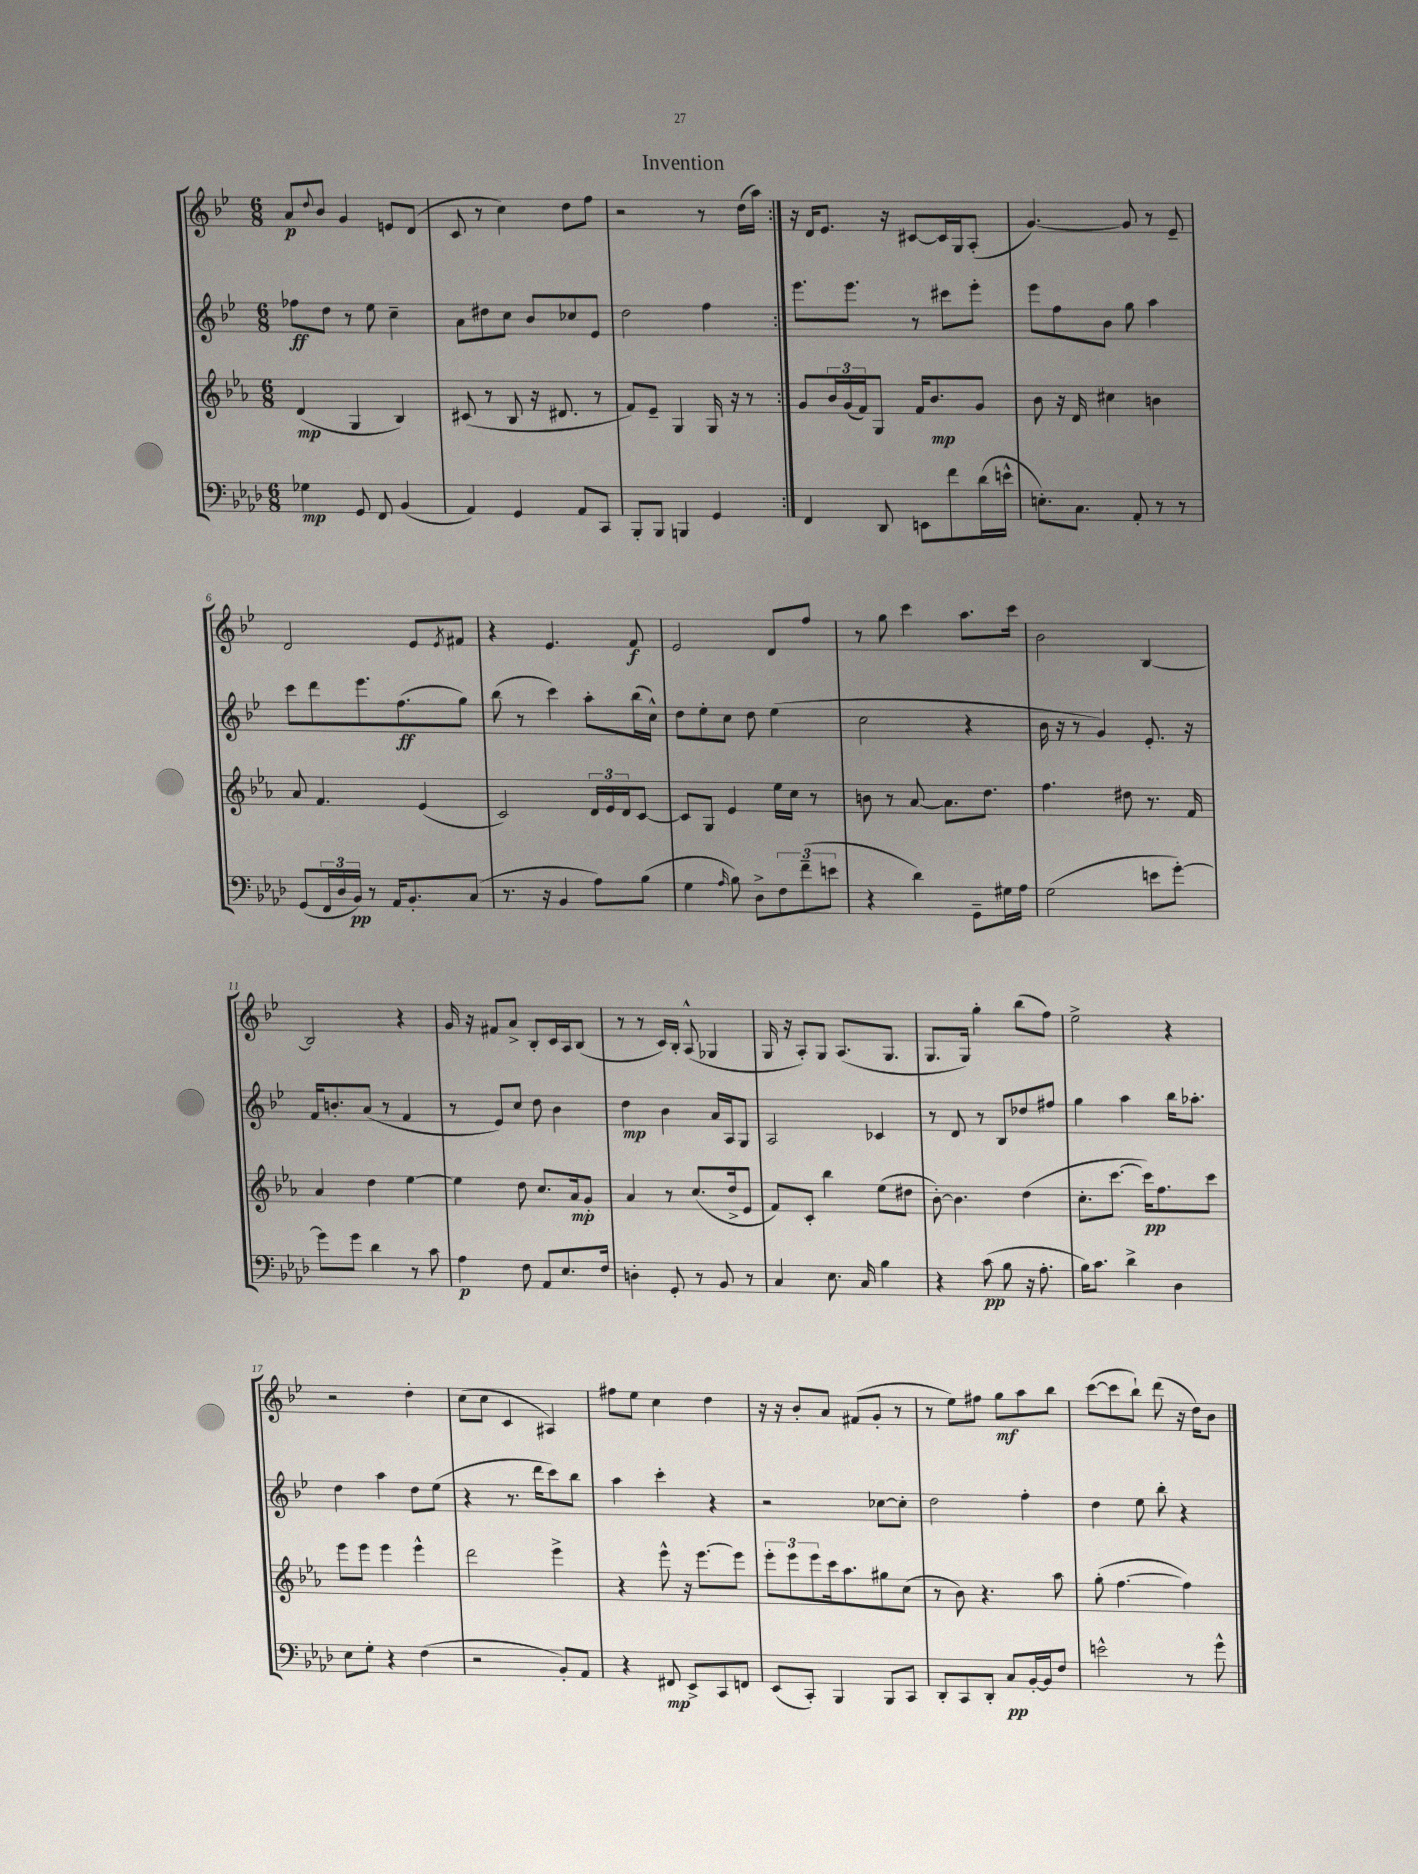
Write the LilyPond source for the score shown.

\header { title = "Invention" }
<<
\new StaffGroup <<
\new Staff = "s0" {
    \clef treble \key bes \major \numericTimeSignature \time 6/8
    \repeat volta 2 { a'8\p \appoggiatura { d''8 } bes'8 g'4 e'8 d'8( |
    c'8 r8 c''4) d''8 f''8 |
    r2 r8 d''16( a''16) | }
    r16 d'16 ees'8. r16 cis'8~ cis'16 g16 a8-.( |
    g'4.~) g'8 r8 ees'8-- |
    d'2 ees'8 \acciaccatura { ees'8 } fis'8 |
    r4 ees'4. f'8\f |
    ees'2 d'8 f''8 |
    r8 g''8 c'''4 a''8. c'''16 |
    bes'2 bes4~ |
    bes2 r4 |
    g'16 r16 fis'8 a'8-> bes8-. c'16 a16 bes8( |
    r8 r8 c'16) bes16-. a8-^( ges4 |
    g16 r16 a8-.) g8 a8.( g8. |
    g8. g16) g''4-. bes''8( f''8) |
    ees''2-> r4 |
    r2 d''4-. |
    c''8( c''8 c'4 ais4) |
    fis''8 ees''8 c''4 d''4 |
    r16 r16 bes'8-. a'8 fis'8( g'8-. r8 |
    r8 ees''8) fis''8 g''8\mf a''8 bes''8 |
    c'''8~( c'''8 bes''8-!) d'''8( r16 d''16) bes'8 \bar "|." |
}
\new Staff = "s1" {
    \clef treble \key bes \major \numericTimeSignature \time 6/8
    \repeat volta 2 { fes''8\ff d''8 r8 ees''8 c''4-- |
    a'8 dis''8 c''8 bes'8 ces''8 ees'8 |
    d''2 f''4 | }
    ees'''8. ees'''8. r8 cis'''8 ees'''8-. |
    ees'''8 f''8 bes'8 g''8 a''4 |
    c'''8 d'''8 ees'''8. f''8.\ff( g''8) |
    bes''8( r8 c'''4) a''8-. bes''16( c''16-^) |
    d''8 ees''8-. c''8 d''8 ees''4( |
    c''2 r4 |
    bes'16 r16 r8 g'4) ees'8.-. r16 |
    f'16 b'8.-. a'8( r8 f'4 |
    r8 ees'8) c''8 d''8 bes'4 |
    d''4\mp bes'4 a'16 a16 g8 |
    a2 ces'4 |
    r8 d'8 r8 bes8 des''8 fis''8 |
    g''4 a''4 bes''16 aes''8.-. |
    d''4 a''4 d''8 ees''8( |
    r4 r8. d'''16 c'''8) bes''8 |
    a''4 c'''4-. r4 |
    r2 ces''8~ ces''8-. |
    d''2 f''4-. |
    d''4 ees''8 bes''8-. r4 \bar "|." |
}
\new Staff = "s2" {
    \clef treble \key ees \major \numericTimeSignature \time 6/8
    \repeat volta 2 { d'4\mp( g4 bes4) |
    cis'8( r8 bes8 r16 dis'8. r8 |
    f'8) ees'8-- g4 g16 r16 r8 | }
    g'8 \tuplet 3/2 { bes'16 g'16( f'16) } g8 f'16 bes'8.\mp g'8 |
    bes'8 r16 d'16 cis''4 b'4 |
    aes'8 f'4. ees'4( |
    c'2) \tuplet 3/2 { d'16 ees'16 d'16 } c'8~ |
    c'8 g8 ees'4 ees''16 c''16 r8 |
    b'8 r8 aes'8~ aes'8. d''8. |
    f''4. dis''8 r8. f'16 |
    aes'4 d''4 ees''4~ |
    ees''4 d''8 c''8. aes'16\mp g'8-. |
    aes'4 r8 c''8.( d''16-> ees'8 |
    f'8) c'8-. bes''4 ees''8( dis''8 |
    bes'8~-.) bes'4. d''4( |
    c''8.-. c'''8.~ c'''16\pp) f''8. c'''8 |
    ees'''8 ees'''8 ees'''4 ees'''4-^ |
    d'''2 ees'''4-> |
    r4 ees'''8-^ r16 ees'''8.~ ees'''8 |
    \tuplet 3/2 { ees'''8-. ees'''8 ees'''8 } c'''16 aes''8. gis''8 c''8( |
    r8 bes'8) r4. aes''8 |
    g''8-.( f''4.~ f''4) \bar "|." |
}
\new Staff = "s3" {
    \clef bass \key aes \major \numericTimeSignature \time 6/8
    \repeat volta 2 { ges4\mp g,8 f,8 bes,4( |
    aes,4) g,4 aes,8 c,8 |
    bes,,8-. bes,,8 b,,4 g,4 | }
    f,4 des,8 e,8 f'8 des'16( e'16-^ |
    e8.-.) c8. aes,8-. r8 r8 |
    g,8( \tuplet 3/2 { f,16 des16 bes,16\pp) } r8 aes,16 bes,8.-. c8( |
    r8. r16 bes,4 aes8) bes8( |
    g4 \grace { aes16 } bes8) des8-> \tuplet 3/2 { f8 f'8--( e'8 } |
    r4 des'4) g,8-- gis16 aes16 |
    g2( e'8 g'8~-.) |
    g'8 g'8 des'4 r8 c'8 |
    aes4\p f8 aes,8 ees8. f16 |
    d4-. g,8-. r8 bes,8 r8 |
    c4 ees8. c16 bes4 |
    r4 c'8\pp( bes8 r16 aes8.-. |
    bes16) c'8. des'4-> des4 |
    ees8 g8-. r4 f4( |
    r2 bes,8-.) aes,8 |
    r4 fis,8\mp ees,8-> c,8 f,8 |
    ees,8( c,8-.) bes,,4 bes,,8 c,8 |
    des,8-. c,8 des,8-. c8\pp bes,16~-. bes,16 f8 |
    e'2-^ r8 g'8-^ \bar "|." |
}
>>
>>
